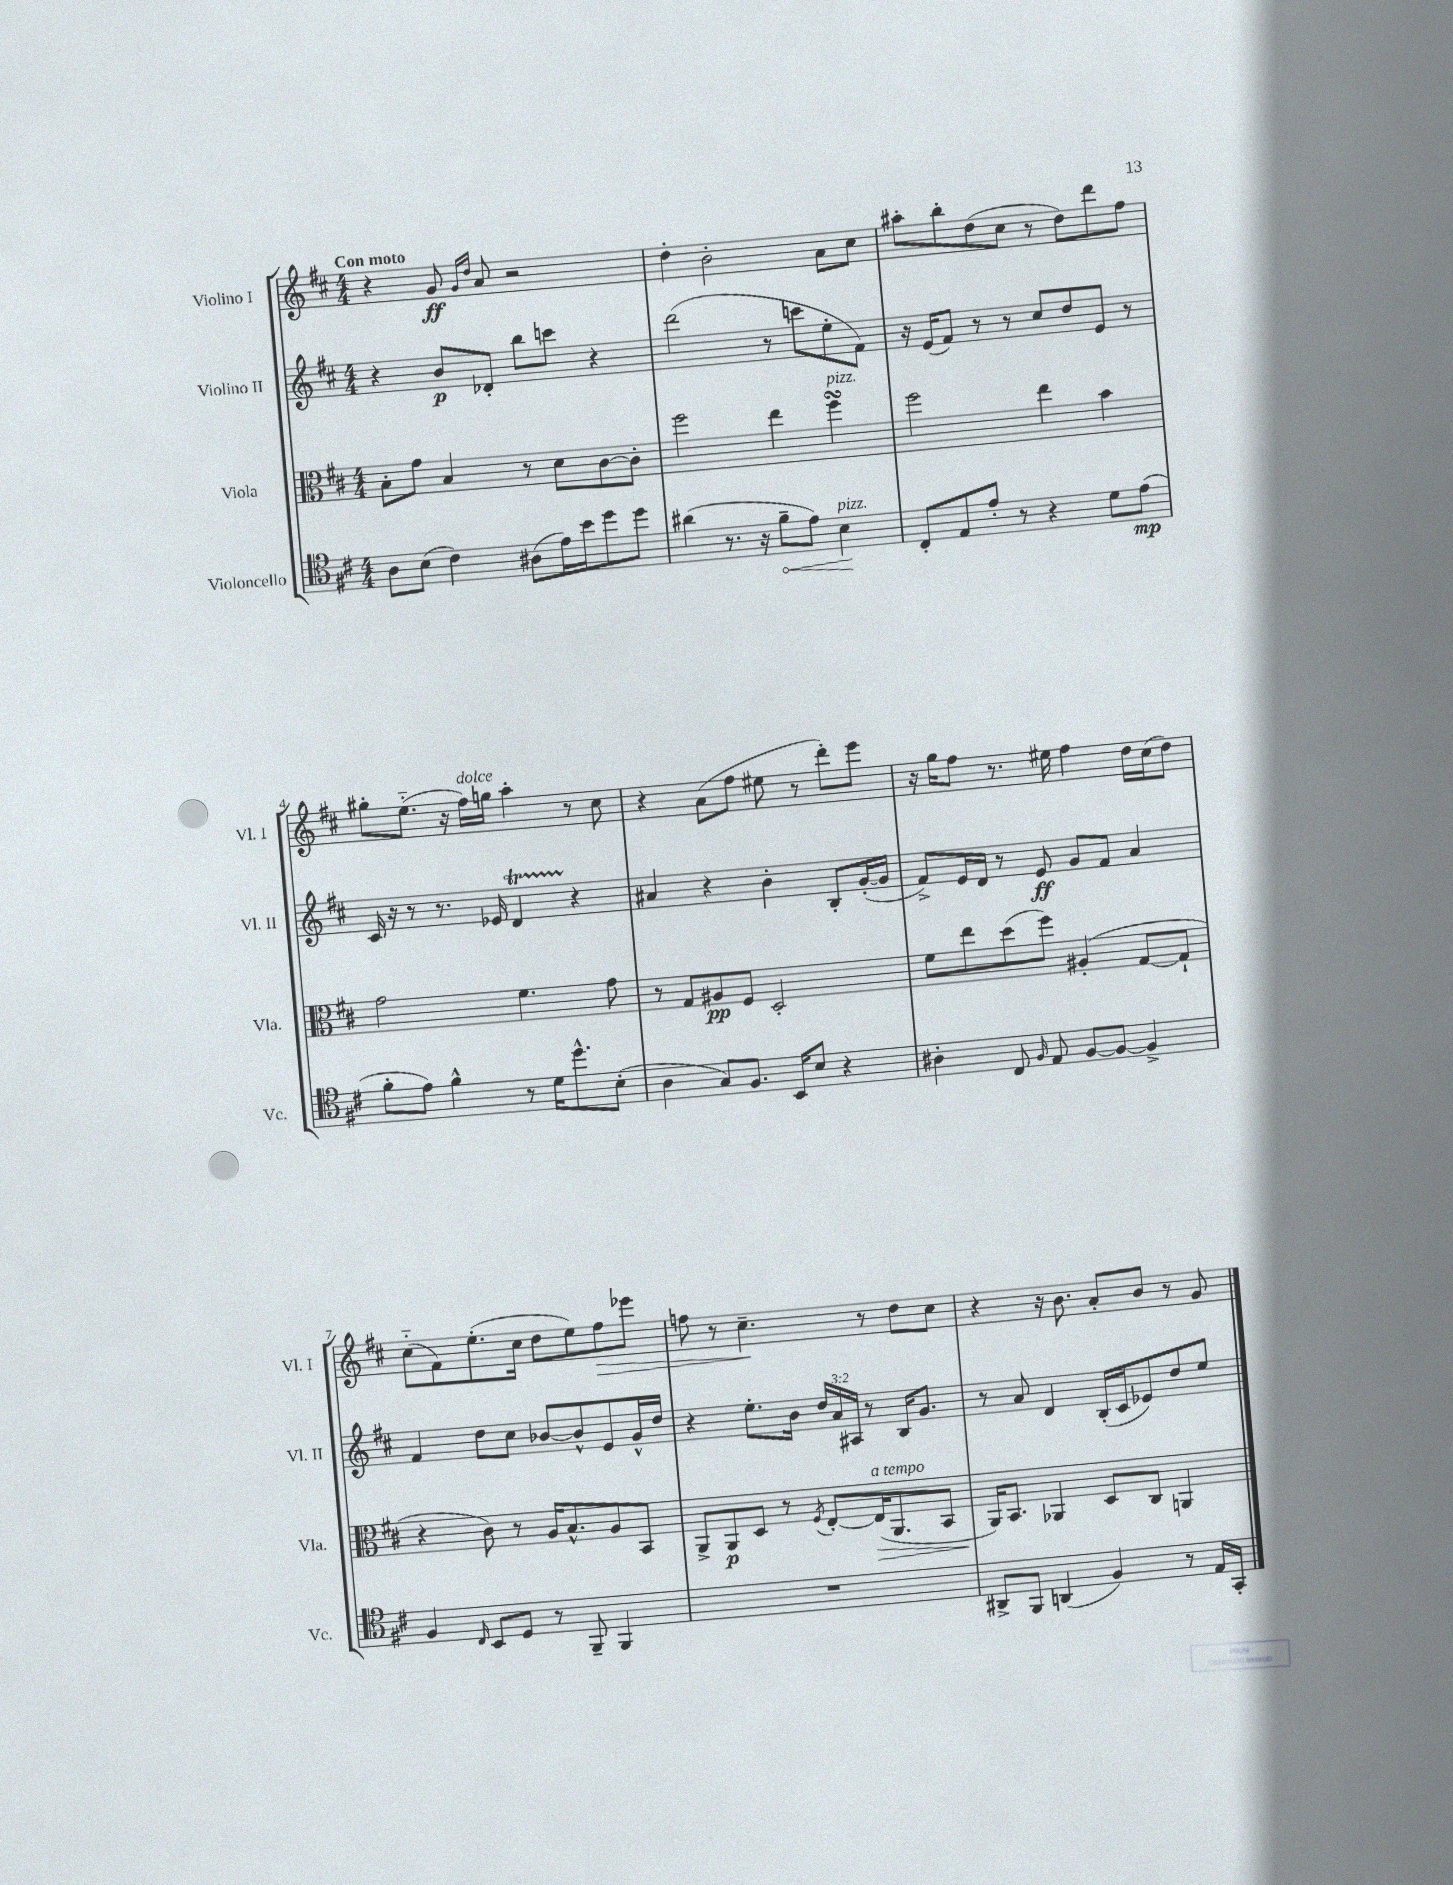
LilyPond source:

<<
\new StaffGroup <<
\new Staff = "s0" \with { instrumentName = "Violino I" shortInstrumentName = "Vl. I" } {
    \clef treble \key d \major \numericTimeSignature \time 4/4 \tempo "Con moto"
    \autoBeamOff r4 g'8\ff \grace { g'16[ d''16] } a'8 r2 |
    d''4-. b'2-. a'8[ cis''8] |
    ais''8[-. b''8-. d''8( cis''8] r8 d''8[) d'''8 fis''8] |
    gis''8[-. e''8.]-_( r16 fis''16[^\markup { \italic "dolce" }) g''16] a''4-. r8 cis''8 |
    r4 a'8[( fis''8] eis''8 r8 d'''8[-.) e'''8] |
    r16 g''16[ fis''8] r8. eis''16 fis''4 d''16[ cis''16( d''8]) |
    cis''8[-_( fis'8) e''8.-.( cis''16] d''8[ e''8) fis''8\> ees'''8] |
    f''8 r8 cis''4.--\! r8 d''8[ cis''8] |
    r4 r16 b'8. a'8[-. b'8] r8 g'8 \bar "|." |
}
\new Staff = "s1" \with { instrumentName = "Violino II" shortInstrumentName = "Vl. II" } {
    \clef treble \key d \major \numericTimeSignature \time 4/4 \override Staff.TupletNumber.text = #tuplet-number::calc-fraction-text
    \autoBeamOff r4 b'8[\p des'8]-. b''8[ c'''8] r4 |
    d'''2( r8 c'''8[ e''8-. fis'8]) |
    r16 e'16[( fis'8]) r8 r8 cis''8[ d''8 e'8] r8 |
    cis'16 r16 r8 r8. ees'16 d'4\startTrillSpan r4\stopTrillSpan |
    ais'4 r4 b'4-. b8[-. g'16~-.( g'16] |
    fis'8[->) e'16 d'16] r8 e'8\ff g'8[ fis'8] a'4 |
    fis'4 d''8[ cis''8] bes'8[~ bes'8-^ e'8 g'16-^ d''16] |
    r4 e''8.[-. b'16] \tuplet 3/2 { d''16[ a'16 ais16] } r8 b16[ g'8.] |
    r8 a'8 d'4 b16[-.( cis'16 ees'8) d''8 e''8] \bar "|." |
}
\new Staff = "s2" \with { instrumentName = "Viola" shortInstrumentName = "Vla." } {
    \clef alto \key d \major \numericTimeSignature \time 4/4
    \autoBeamOff b8[-. g'8] b4 r8 d'8[ cis'8~ cis'8]-. |
    fis''2 e''4 fis''4\turn^\markup { \italic "pizz." } |
    fis''2 e''4 b'4 |
    g'2 fis'4. g'8 |
    r8 g8[ ais8\pp fis8] d2-. |
    fis'8[ e''8 d''8( fis''8]) ais4-.( g8[~ g8]-! |
    r4 cis'8) r8 a16[ b8.-^ a8 b,8] |
    a,8[-> a,8\p d8] r8 \acciaccatura { fis8 } e8[~-. e16\>^\markup { \italic "a tempo" }( a,8. b,8] |
    a,16[\!) b,8.] aes,4 d8[ cis8] a,4 \bar "|." |
}
\new Staff = "s3" \with { instrumentName = "Violoncello" shortInstrumentName = "Vc." } {
    \clef tenor \key d \major \numericTimeSignature \time 4/4
    \autoBeamOff a8[ b8]( cis'4) ais8[( e'16) b'16 d''8 d''8] |
    ais'4( r8. r16 \once \override Hairpin.circled-tip = ##t fis'8[--\< e'8]) b4\!^\markup { \italic "pizz." } |
    cis8[-. e8 e'8]-. r8 r4 d'8[ e'8]\mp( |
    fis'8[-. e'8]) fis'4-^ r8 d'16[ d''8.-^ b8]-.( |
    a4 g8[) fis8.] b,16[ b8] r4 |
    ais4-. cis8 \grace { fis16 } e8 fis8[~ fis8]~ fis4-> |
    fis4 \grace { cis16 } b,8[ d8] r8 fis,8-- fis,4 |
    R1 |
    ais,8[-> fis,8] a,4( fis4) r8 e16[ g,16]-. \bar "|." |
}
>>
>>
